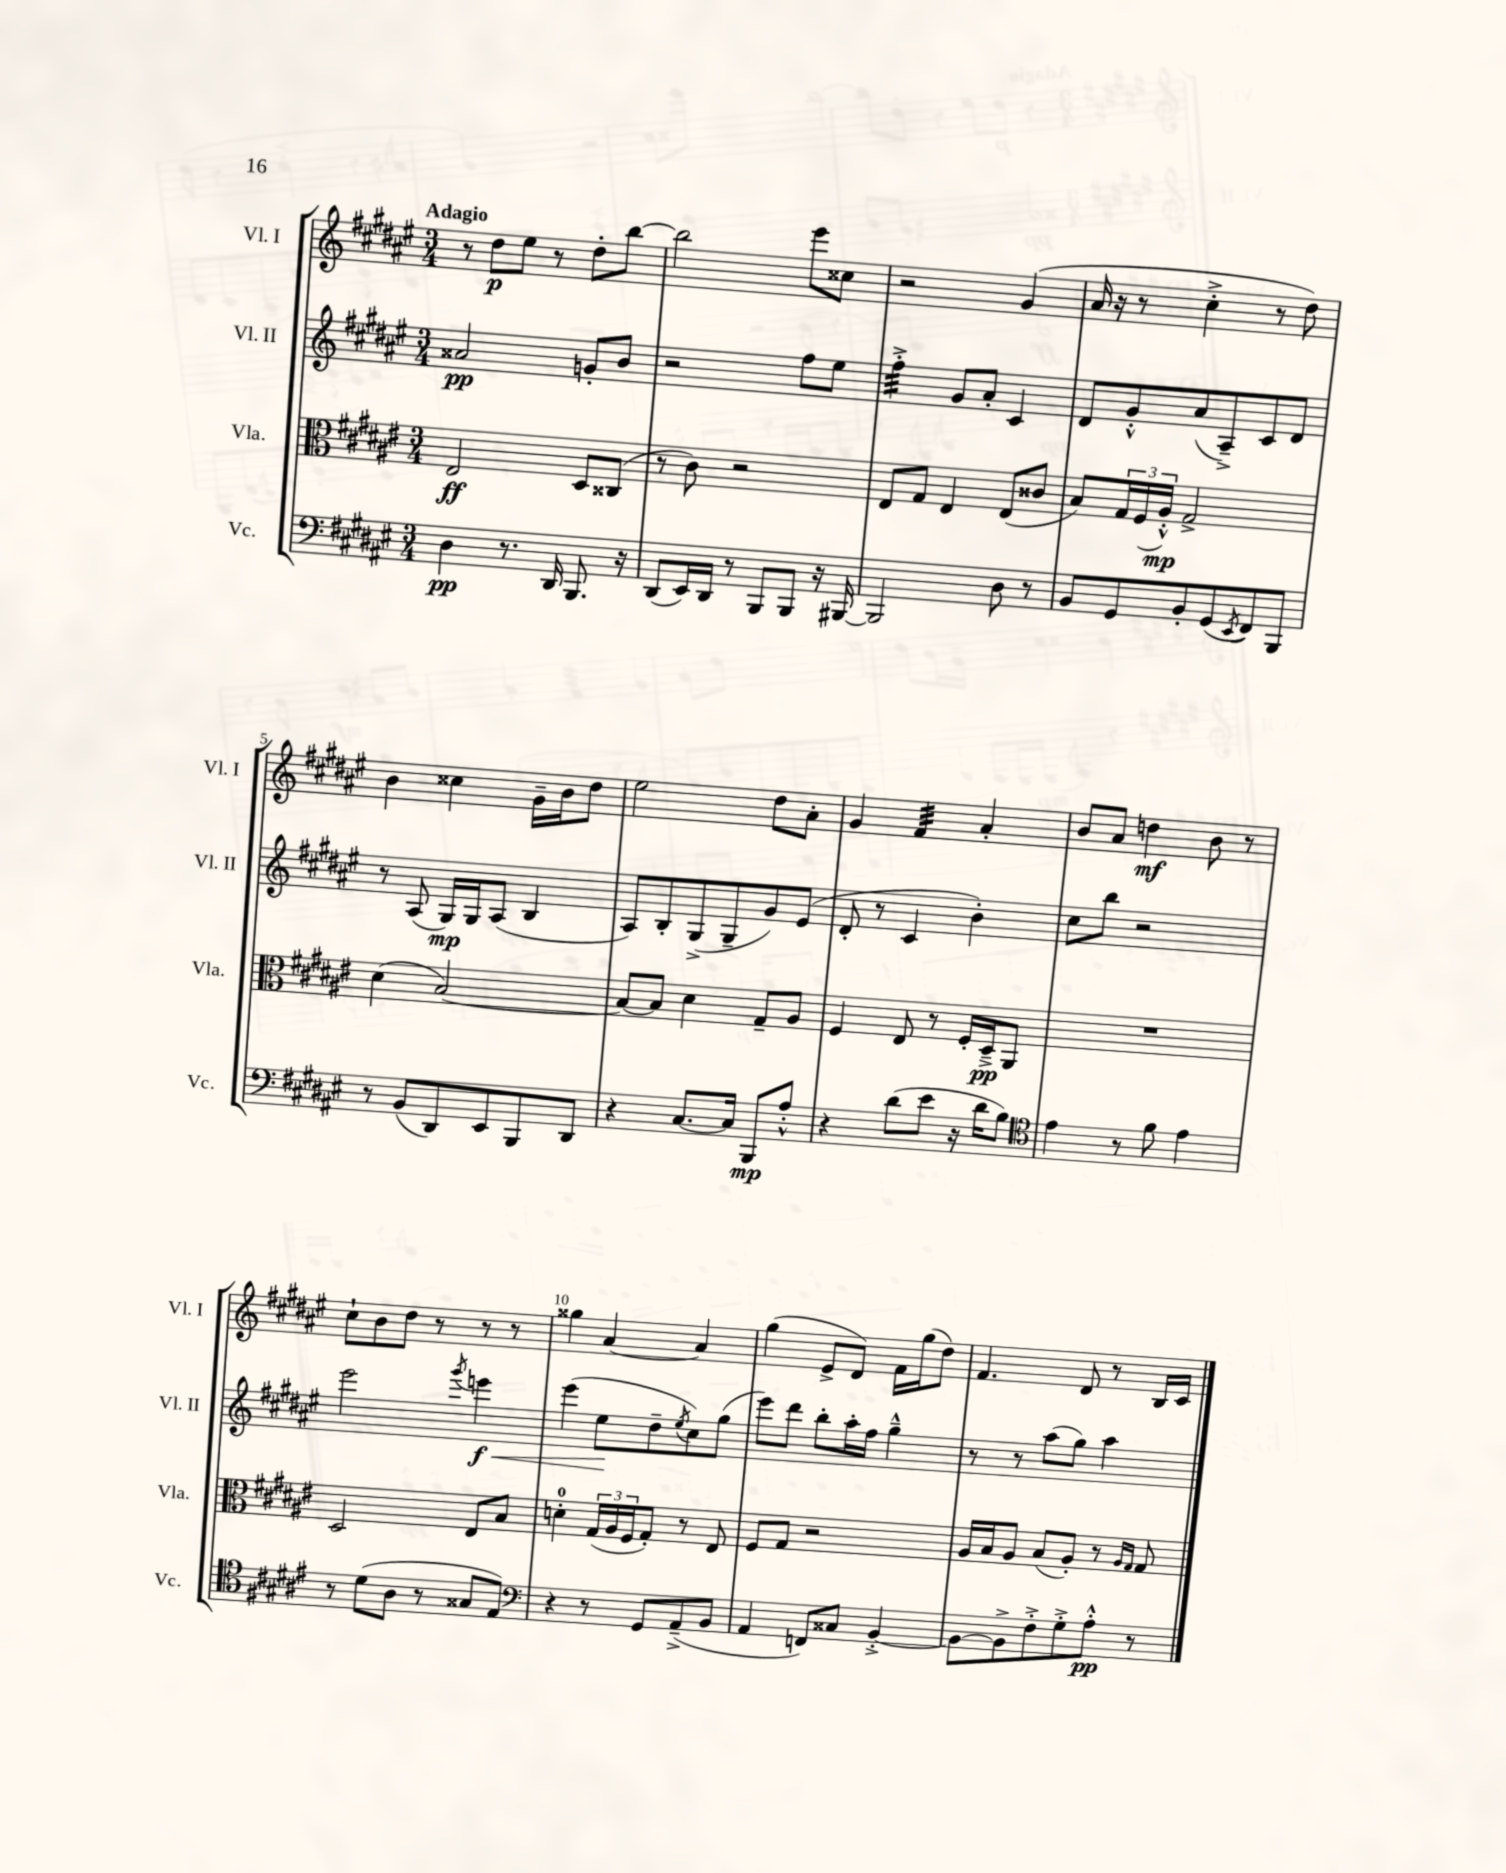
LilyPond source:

<<
\new StaffGroup <<
\new Staff = "s0" \with { instrumentName = "Vl. I" shortInstrumentName = "Vl. I" } {
    \clef treble \key fis \major \numericTimeSignature \time 3/4 \tempo "Adagio"
    r8 dis''8\p eis''8 r8 dis''8-. b''8~ |
    b''2 eis'''8 cisis''8 |
    r2 gis'4( |
    ais'16 r16 r8 cis''4-.-> r8 dis''8) |
    b'4 cisis''4 gis'16-- b'16 dis''8 |
    eis''2 dis''8 ais'8-. |
    gis'4 fis'4:32 ais'4-. |
    b'8 ais'8 d''4\mf b'8 r8 |
    cis''8-! b'8 dis''8 r8 r8 r8 |
    gisis''4 ais'4~ ais'4 |
    gis''4( eis'8-> dis'8) fis'16 gis''16( dis''8) |
    fis'4. dis'8 r8 b16 cis'16 \bar "|." |
}
\new Staff = "s1" \with { instrumentName = "Vl. II" shortInstrumentName = "Vl. II" } {
    \clef treble \key fis \major \numericTimeSignature \time 3/4
    aisis'2\pp g'8-. b'8 |
    r2 fis''8 eis''8 |
    fis''4:32-.-> gis'8 ais'8-. cis'4 |
    dis'8 gis'8-.-^ ais'8( ais8--->) cis'8 dis'8 |
    r8 ais8( gis16\mp) gis16 ais8( b4 |
    ais8) b8-. gis8->( gis8-- gis'8) eis'8( |
    dis'8-. r8 cis'4 b'4-.) |
    cis''8 b''8 r2 |
    eis'''2 \acciaccatura { gis'''8 } e'''4\f\< |
    eis'''4( eis''8\! dis''8-- \acciaccatura { eis''8 } cis''8) gis''8( |
    eis'''8) dis'''8 b''8-. ais''16-. fis''16 gis''4---^ |
    r8 r8 ais''8( gis''8) ais''4 \bar "|." |
}
\new Staff = "s2" \with { instrumentName = "Vla." shortInstrumentName = "Vla." } {
    \clef alto \key fis \major \numericTimeSignature \time 3/4
    eis2\ff dis8 cisis8( |
    r8 cis'8) r2 |
    eis8 gis8 eis4 eis8( cisis'8 |
    b8) \tuplet 3/2 { gis16 fis16( ais16-.-^\mp) } gis2-> |
    dis'4( b2~) |
    b8~ b8 dis'4 gis8-- ais8 |
    fis4 eis8 r8 fis16-. dis16--->\pp ais,8 |
    R2. |
    dis2 eis8 b8 |
    d'4-0-. \tuplet 3/2 { gis16( ais16 fis16 } gis8-.) r8 eis8 |
    fis8 gis8 r2 |
    ais16 b16 ais8 b8( ais8-.) r8 \grace { ais16 gis16 } gis8 \bar "|." |
}
\new Staff = "s3" \with { instrumentName = "Vc." shortInstrumentName = "Vc." } {
    \clef bass \key fis \major \numericTimeSignature \time 3/4
    dis4\pp r8. dis,16 b,,8. r16 |
    dis,8( eis,16) dis,16 r8 b,,8 b,,8 r16 bis,,16~ |
    bis,,2 dis8 r8 |
    b,8 gis,8 b,8-. gis,8( \acciaccatura { eis,8 } fis,8) b,,8 |
    r8 b,8( dis,8) eis,8 b,,8 dis,8 |
    r4 cis8.~ cis16 b,,8\mp ais8-.-^ |
    r4 dis'8( eis'8 r16 dis'16 b8) |
    \clef tenor eis'4 r8 fis'8 eis'4 |
    r8 dis'8( ais8 r8 gisis8 eis8) |
    \clef bass r4 r8 gis,8 ais,8--->( b,8 |
    ais,4 f,8) cisis8 b,4~-.-> |
    b,8~ b,8-> fis8-.-> gis8-.-> ais8-.-^\pp r8 \bar "|." |
}
>>
>>
\layout { \context { \Score \override BarNumber.break-visibility = ##(#f #t #t) barNumberVisibility = #(every-nth-bar-number-visible 5) } }
